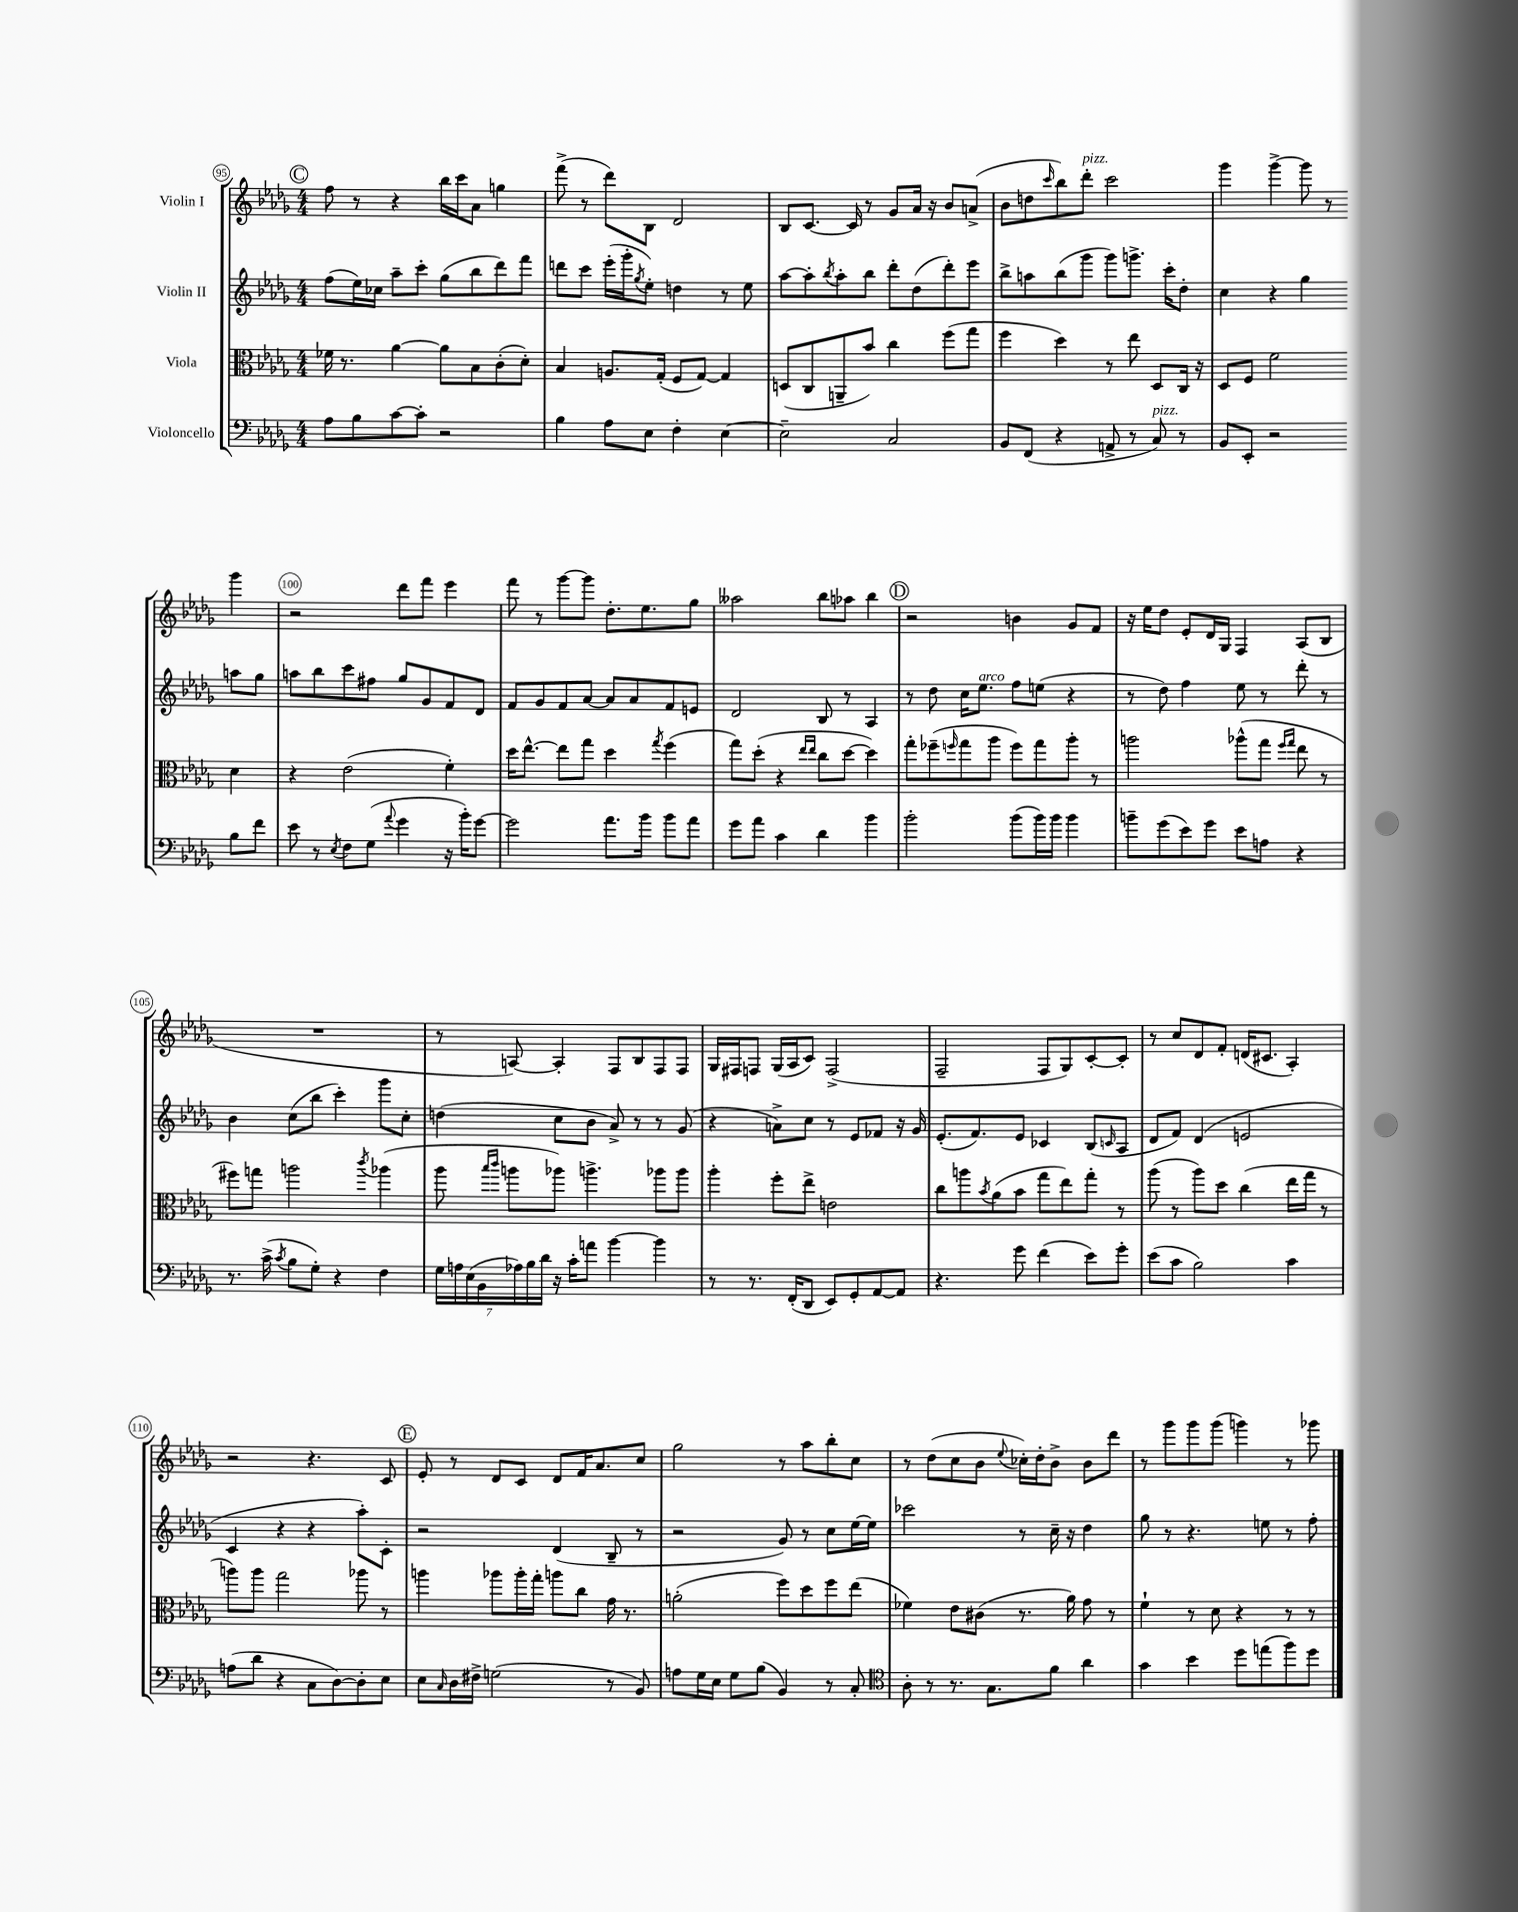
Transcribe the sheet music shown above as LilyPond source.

<<
\new StaffGroup <<
\new Staff = "s0" \with { instrumentName = "Violin I" } {
    \clef treble \key des \major \numericTimeSignature \time 4/4
    \mark \markup { \circle "C" } f''8 r8 r4 bes''16 c'''16 aes'8 g''4 |
    f'''8->( r8 des'''8) bes8 des'2 |
    bes8 c'8.~ c'16 r8 ges'8 aes'16 r16 bes'8 a'8->( |
    bes'8 d''8 \grace { c'''16 } bes''8) des'''8-.^\markup { \italic "pizz." } c'''2 |
    ges'''4 ges'''4~-> ges'''8 r8 ges'''4 |
    r2 des'''8 f'''8 ees'''4 |
    f'''8 r8 ges'''8~ ges'''8 des''8.-. ees''8. ges''8 |
    aeses''2 bes''8 aes''8 bes''4 |
    \mark \markup { \circle "D" } r2 b'4 ges'8 f'8 |
    r16 ees''16 des''8 ees'8-. des'16 ges16 f4 aes8( bes8 |
    R1 |
    r8 a8~) a4-. f8 bes8 f8 f8 |
    ges16 fis16 f8 ges16( aes16 c'8) f2->( |
    f2-- f8 ges8) c'8~-. c'8-. |
    r8 c''8 des'8 f'8-. d'16( cis'8. aes4-.) |
    r2 r4. c'8 |
    \mark \markup { \circle "E" } ees'8-. r8 des'8 c'8 des'8 f'16 aes'8. c''8 |
    ges''2 r8 aes''8 bes''8-. c''8 |
    r8 des''8( c''8 bes'8 \appoggiatura { ees''8 } ces''16-.) des''16-. bes'8-> bes'8 des'''8 |
    r8 ges'''8 ges'''8 ges'''8( g'''4) r8 ges'''8 \bar "|." |
}
\new Staff = "s1" \with { instrumentName = "Violin II" } {
    \clef treble \key des \major \numericTimeSignature \time 4/4
    \mark \markup { \circle "C" } f''8( ees''16) ces''16 aes''8-- c'''8-. ges''8( bes''8 des'''8) f'''8 |
    d'''8 c'''8 ees'''16-.( ges'''16-. \acciaccatura { ges''8 } ees''8-.) d''4 r8 ees''8 |
    aes''8~ aes''8-. \acciaccatura { bes''8 } aes''8-. bes''8 des'''8-. des''8( des'''8-.) ees'''8 |
    bes''8-> a''8 bes''8( ges'''8 ges'''8) g'''8.-> c'''16-. des''8-. |
    c''4 r4 ges''4 a''8 ges''8 |
    a''8 bes''8 c'''8 fis''8 ges''8 ges'8 f'8 des'8 |
    f'8 ges'8 f'8 aes'8~ aes'8 aes'8 f'8 e'8 |
    des'2 bes8 r8 aes4 |
    \mark \markup { \circle "D" } r8 des''8 c''16 ees''8.^\markup { \italic "arco" } f''8 e''8( r4 |
    r8 des''8) f''4 ees''8 r8 des'''8-. r8 |
    bes'4 c''8( bes''8 c'''4-.) ges'''8 c''8-. |
    d''4( c''8 bes'8 aes'8->) r8 r8 ges'8( |
    r4 a'8->) c''8 r8 ees'8 fes'8 r16 ges'16 |
    ees'8.-.( f'8.) ees'8 ces'4 bes8( \grace { c'16 } aes8 |
    des'8 f'8) des'4( e'2 |
    c'4 r4 r4 aes''8-.) c'8-. |
    \mark \markup { \circle "E" } r2 des'4( bes8-- r8 |
    r2 ges'8) r8 c''8 ees''16~ ees''16 |
    ces'''2 r8 c''16-- r16 des''4 |
    ges''8 r8 r4. e''8 r8 f''8-. \bar "|." |
}
\new Staff = "s2" \with { instrumentName = "Viola" } {
    \clef alto \key des \major \numericTimeSignature \time 4/4
    \mark \markup { \circle "C" } fes'16 r8. aes'4~ aes'8 bes8 c'8-.( des'8-.) |
    bes4 a8. ges16-.( f8 ges8~) ges4 |
    d8( c8 a,8-- bes'8) c''4 f''8( ges''8 |
    f''4 des''4) r8 ees''8 des8 c16 r16 |
    des8 f8 f'2 des'4 |
    r4 ees'2( f'4-.) |
    des''16 ees''8.~-^ ees''8 ges''8 des''4 \acciaccatura { ges''8 } f''4( |
    ges''8) des''8-.( r4 \grace { ees''16 ees''16 } c''8 des''8~ des''4) |
    \mark \markup { \circle "D" } ges''8-. fes''8--( \grace { f''16 } ges''8 aes''8 f''8) ges''8 aes''8-. r8 |
    a''2 aes''8-^( ges''8 \grace { f''16 ges''16 } ees''8 r8 |
    fis''8) g''8 a''2 \acciaccatura { c'''8 } aes''4( |
    aes''8 \grace { bes''16 c'''16 } a''8 aes''8) a''4.-> aes''8 aes''8 |
    aes''4-. f''8-. ees''8-> e'2 |
    c''8 a''8 \acciaccatura { bes'8 } aes'8( bes'8 ges''8 ees''8) ges''8-. r8 |
    aes''8( r8 aes''8) des''8 c''4( ees''16 ges''16 r8 |
    a''8) a''8 ges''2 aes''8 r8 |
    \mark \markup { \circle "E" } a''4 aes''8 aes''16-. ges''16-. a''8 c''8 ges'16 r8. |
    a'2-.( f''8) des''8 f''8 ees''8( |
    fes'4) ees'8 cis'8( r8. aes'16) ges'8 r8 |
    f'4-! r8 des'8 r4 r8 r8 \bar "|." |
}
\new Staff = "s3" \with { instrumentName = "Violoncello" } {
    \clef bass \key des \major \numericTimeSignature \time 4/4
    \mark \markup { \circle "C" } aes8 bes8 c'8~ c'8-. r2 |
    bes4 aes8 ees8 f4-. ees4~ |
    ees2-- c2 |
    bes,8 f,8( r4 a,8-> r8 c8^\markup { \italic "pizz." }) r8 |
    bes,8 ees,8-. r2 bes8 f'8 |
    ees'8 r8 \acciaccatura { ees8 } f8 ges8( \appoggiatura { aes'8 } ges'4 r16 bes'16-.) ges'8~ |
    ges'2 aes'8. bes'16 bes'8 aes'8 |
    ges'8 aes'8 c'4 des'4 bes'4 |
    \mark \markup { \circle "D" } bes'2-. bes'8( bes'16) bes'16 bes'4 |
    b'8-- ges'8( ees'8) ges'8 ees'8 a8 r4 |
    r8. c'16->( \acciaccatura { c'8 } bes8 ges8-.) r4 f4 |
    \tuplet 7/4 { ges16 a16 ees16( bes,16 aes16) bes16 des'16 } r16 c'16-. a'8 bes'4~ bes'4 |
    r8 r8. f,16-.( des,8 ees,8) ges,8-. aes,8~ aes,8 |
    r4. ges'8 f'4( ees'8) ges'8-. |
    ees'8( c'8 bes2) c'4 |
    a8( des'8 r4 c8 des8~) des8-. ees8 |
    \mark \markup { \circle "E" } ees8 \grace { c16 } des16 fis16-> g2( r8 bes,8) |
    a8 ges16 ees16 ges8 bes8( bes,4) r8 c8-. |
    \clef tenor aes8-. r8 r8. ges8. f'8 aes'4 |
    ges'4 bes'4 des''8 e''8( f''8) des''8 \bar "|." |
}
>>
>>
\layout { \context { \Score currentBarNumber = #95 \override BarNumber.break-visibility = ##(#f #t #t) barNumberVisibility = #(every-nth-bar-number-visible 5) \override BarNumber.stencil = #(make-stencil-circler 0.1 0.3 ly:text-interface::print) } }
